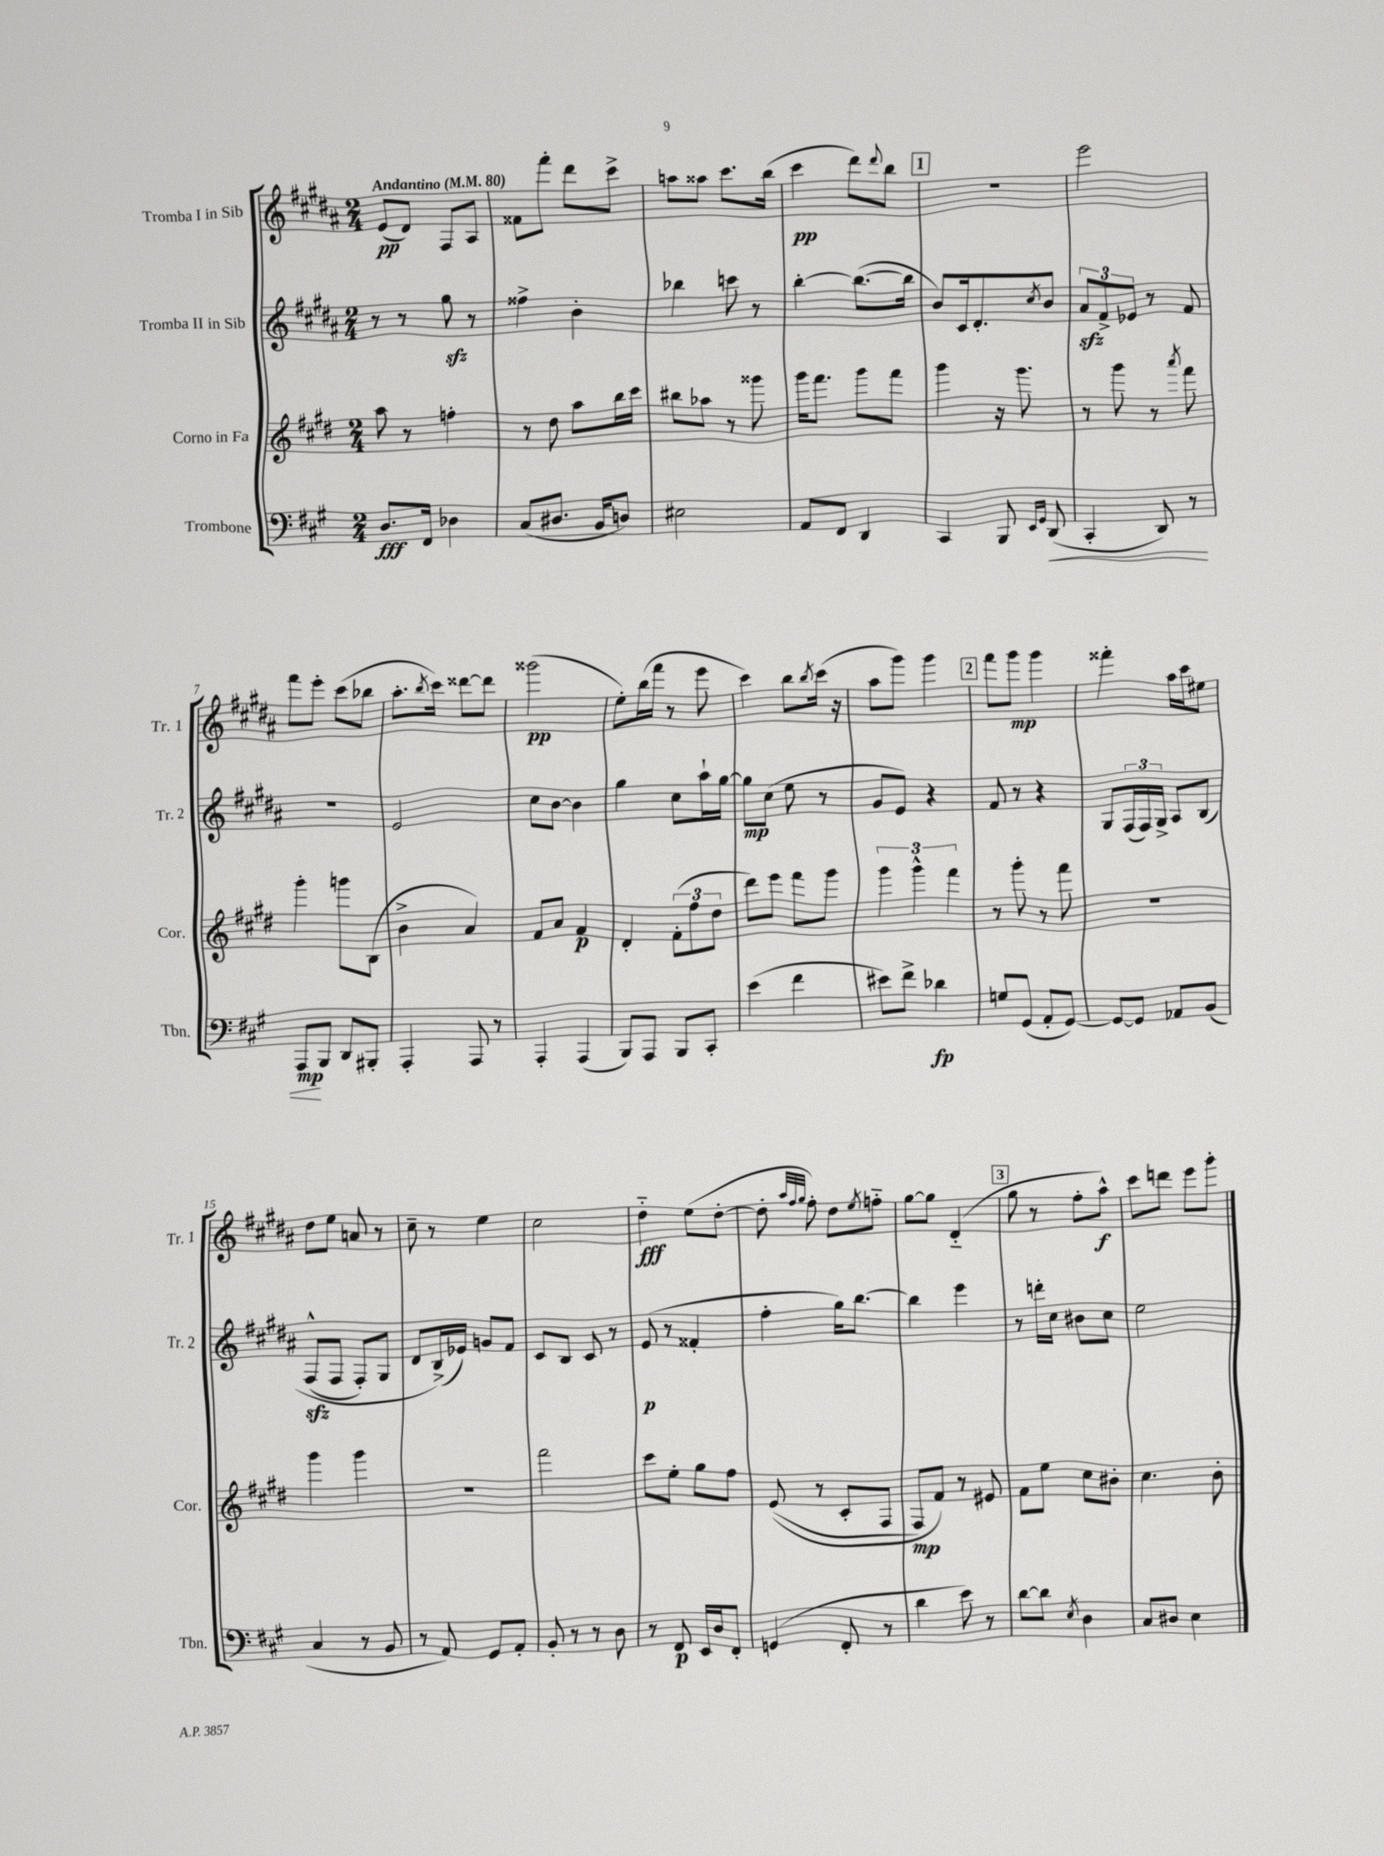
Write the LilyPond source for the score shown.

<<
\new StaffGroup <<
\new Staff = "s0" \with { instrumentName = "Tromba I in Sib" shortInstrumentName = "Tr. 1" } {
    \clef treble \key b \major \numericTimeSignature \time 2/4 \tempo "Andantino" 4 = 80
    e'8\pp( dis'8) fis8 ais8 |
    fisis'8 fis'''8-. dis'''8 cis'''8-> |
    a''8 aisis''8 cis'''8. b''16( |
    cis'''4\pp dis'''8) \appoggiatura { dis'''8 } b''8 |
    \mark \markup { \box "1" } R2 |
    e'''2 |
    fis'''8 e'''8-. cis'''8( bes''8 |
    ais''8.-. \acciaccatura { b''8 } cis'''16) disis'''8~ disis'''8 |
    gisis'''2\pp( |
    e''8-.) b''16( fis'''16 r8 e'''8 |
    cis'''4) b''8 \acciaccatura { b''8 } cis'''16( r16 |
    ais''8 gis'''8) gis'''4 |
    \mark \markup { \box "2" } fis'''8 gis'''8\mp gis'''4 |
    fisis'''4-. ais''16 cis'''16 eis''8 |
    dis''8 e''8 a'8 r8 |
    cis''8-- r8 e''4 |
    cis''2 |
    dis''4-_\fff e''8( dis''8~-. |
    dis''8-. \grace { ais''32 fis''32 gis''32 } fis''8-.) dis''8 \acciaccatura { e''8 } f''8-_ |
    gis''8~ gis''8 dis'4-_( |
    \mark \markup { \box "3" } gis''8 r8 fis''8-. ais''8-^\f) |
    cis'''8 d'''8 e'''8 gis'''8-. \bar "|." |
}
\new Staff = "s1" \with { instrumentName = "Tromba II in Sib" shortInstrumentName = "Tr. 2" } {
    \clef treble \key b \major \numericTimeSignature \time 2/4
    r8 r8 gis''8\sfz r8 |
    fisis''4-> b'4-. |
    bes''4 c'''8 r8 |
    b''4~-. b''8.~( b''16 |
    \mark \markup { \box "1" } b'8) cis'16 dis'8.-. \acciaccatura { cis''8 } b'8 |
    \tuplet 3/2 { ais'8\sfz fis'8-> ees'8 } r8 fis'8 |
    R2 |
    e'2 |
    cis''8 b'8~ b'4 |
    gis''4 cis''8 ais''16-! gis''16~ |
    gis''8\mp cis''8( e''8 r8 |
    gis'8 e'8) r4 |
    \mark \markup { \box "2" } fis'8 r8 r4 |
    gis8 \tuplet 3/2 { fis16( fis16) gis16-> } ais8 b8\( |
    fis8-^\sfz( fis8 fis8-.) gis8 |
    dis'8 b16->(\) ees'16) g'8 fis'8 |
    cis'8 b8 cis'8 r8 |
    e'8\p( r8 fisis'4-. |
    fis''4-. gis''16) b''8.~ |
    b''4 e'''4 |
    \mark \markup { \box "3" } r8 d'''16-. cis''16 bis'8 cis''8 |
    e''2 \bar "|." |
}
\new Staff = "s2" \with { instrumentName = "Corno in Fa" shortInstrumentName = "Cor." } {
    \clef treble \key e \major \numericTimeSignature \time 2/4
    a''8 r8 f''4-. |
    r8 dis''8 a''8 b''16 cis'''16 |
    bis''8 aes''8 r8 gisis'''8 |
    gis'''16 fis'''8. gis'''8 fis'''8 |
    \mark \markup { \box "1" } gis'''4 r16 gis'''8. |
    r8 gis'''8 r8 \acciaccatura { a'''8 } fis'''8 |
    gis'''4-. g'''8 b8( |
    b'4-> a'4) |
    fis'8 a'8 fis'4\p |
    dis'4-. \tuplet 3/2 { fis'8-.( fis''8 dis''8 } |
    dis'''8) e'''8 fis'''8 gis'''8 |
    \tuplet 3/2 { gis'''4 gis'''4-^ fis'''4 } |
    \mark \markup { \box "2" } r8 gis'''8-. r8 fis'''8 |
    r2 |
    gis'''4 gis'''4 |
    r2 |
    fis'''2 |
    cis'''8 e''8-. gis''8 fis''8 |
    e'8(\( r8 cis'8-. fis8 |
    fis8\mp) fis'8\) r8 eis'8 |
    \mark \markup { \box "3" } fis'8 e''8 cis''8 bis'8-. |
    cis''4. b'8-. \bar "|." |
}
\new Staff = "s3" \with { instrumentName = "Trombone" shortInstrumentName = "Tbn." } {
    \clef bass \key a \major \numericTimeSignature \time 2/4
    d8.\fff fis,16 des4 |
    cis8( dis8. b,16 d8) |
    eis2 |
    a,8 fis,8 d,4 |
    \mark \markup { \box "1" } cis,4 b,,8 \grace { e,16 gis,16 } d,8\<( |
    cis,4-. d,8) r8 |
    a,,8\mp\! b,,8 d,8 bis,,8-. |
    a,,4-. a,,8 r8 |
    a,,4-. a,,4( |
    b,,8) a,,8 b,,8 cis,8-. |
    e'4( fis'4 |
    eis'8) fis'8-> des'4\fp |
    \mark \markup { \box "2" } g8 gis,8( a,8-. gis,8~) |
    gis,8~ gis,8 aes,8 b,8( |
    cis4 r8 b,8 |
    r8 a,8) gis,8 a,8-. |
    b,8-. r8 r8 d8 |
    r8 fis,8\p e,16 d16 fis,8-. |
    g,4( fis,8-. r8 |
    d'4 e'8) r8 |
    \mark \markup { \box "3" } d'8~ d'8 \acciaccatura { e8 } d4 |
    cis8 dis8 e4 \bar "|." |
}
>>
>>
